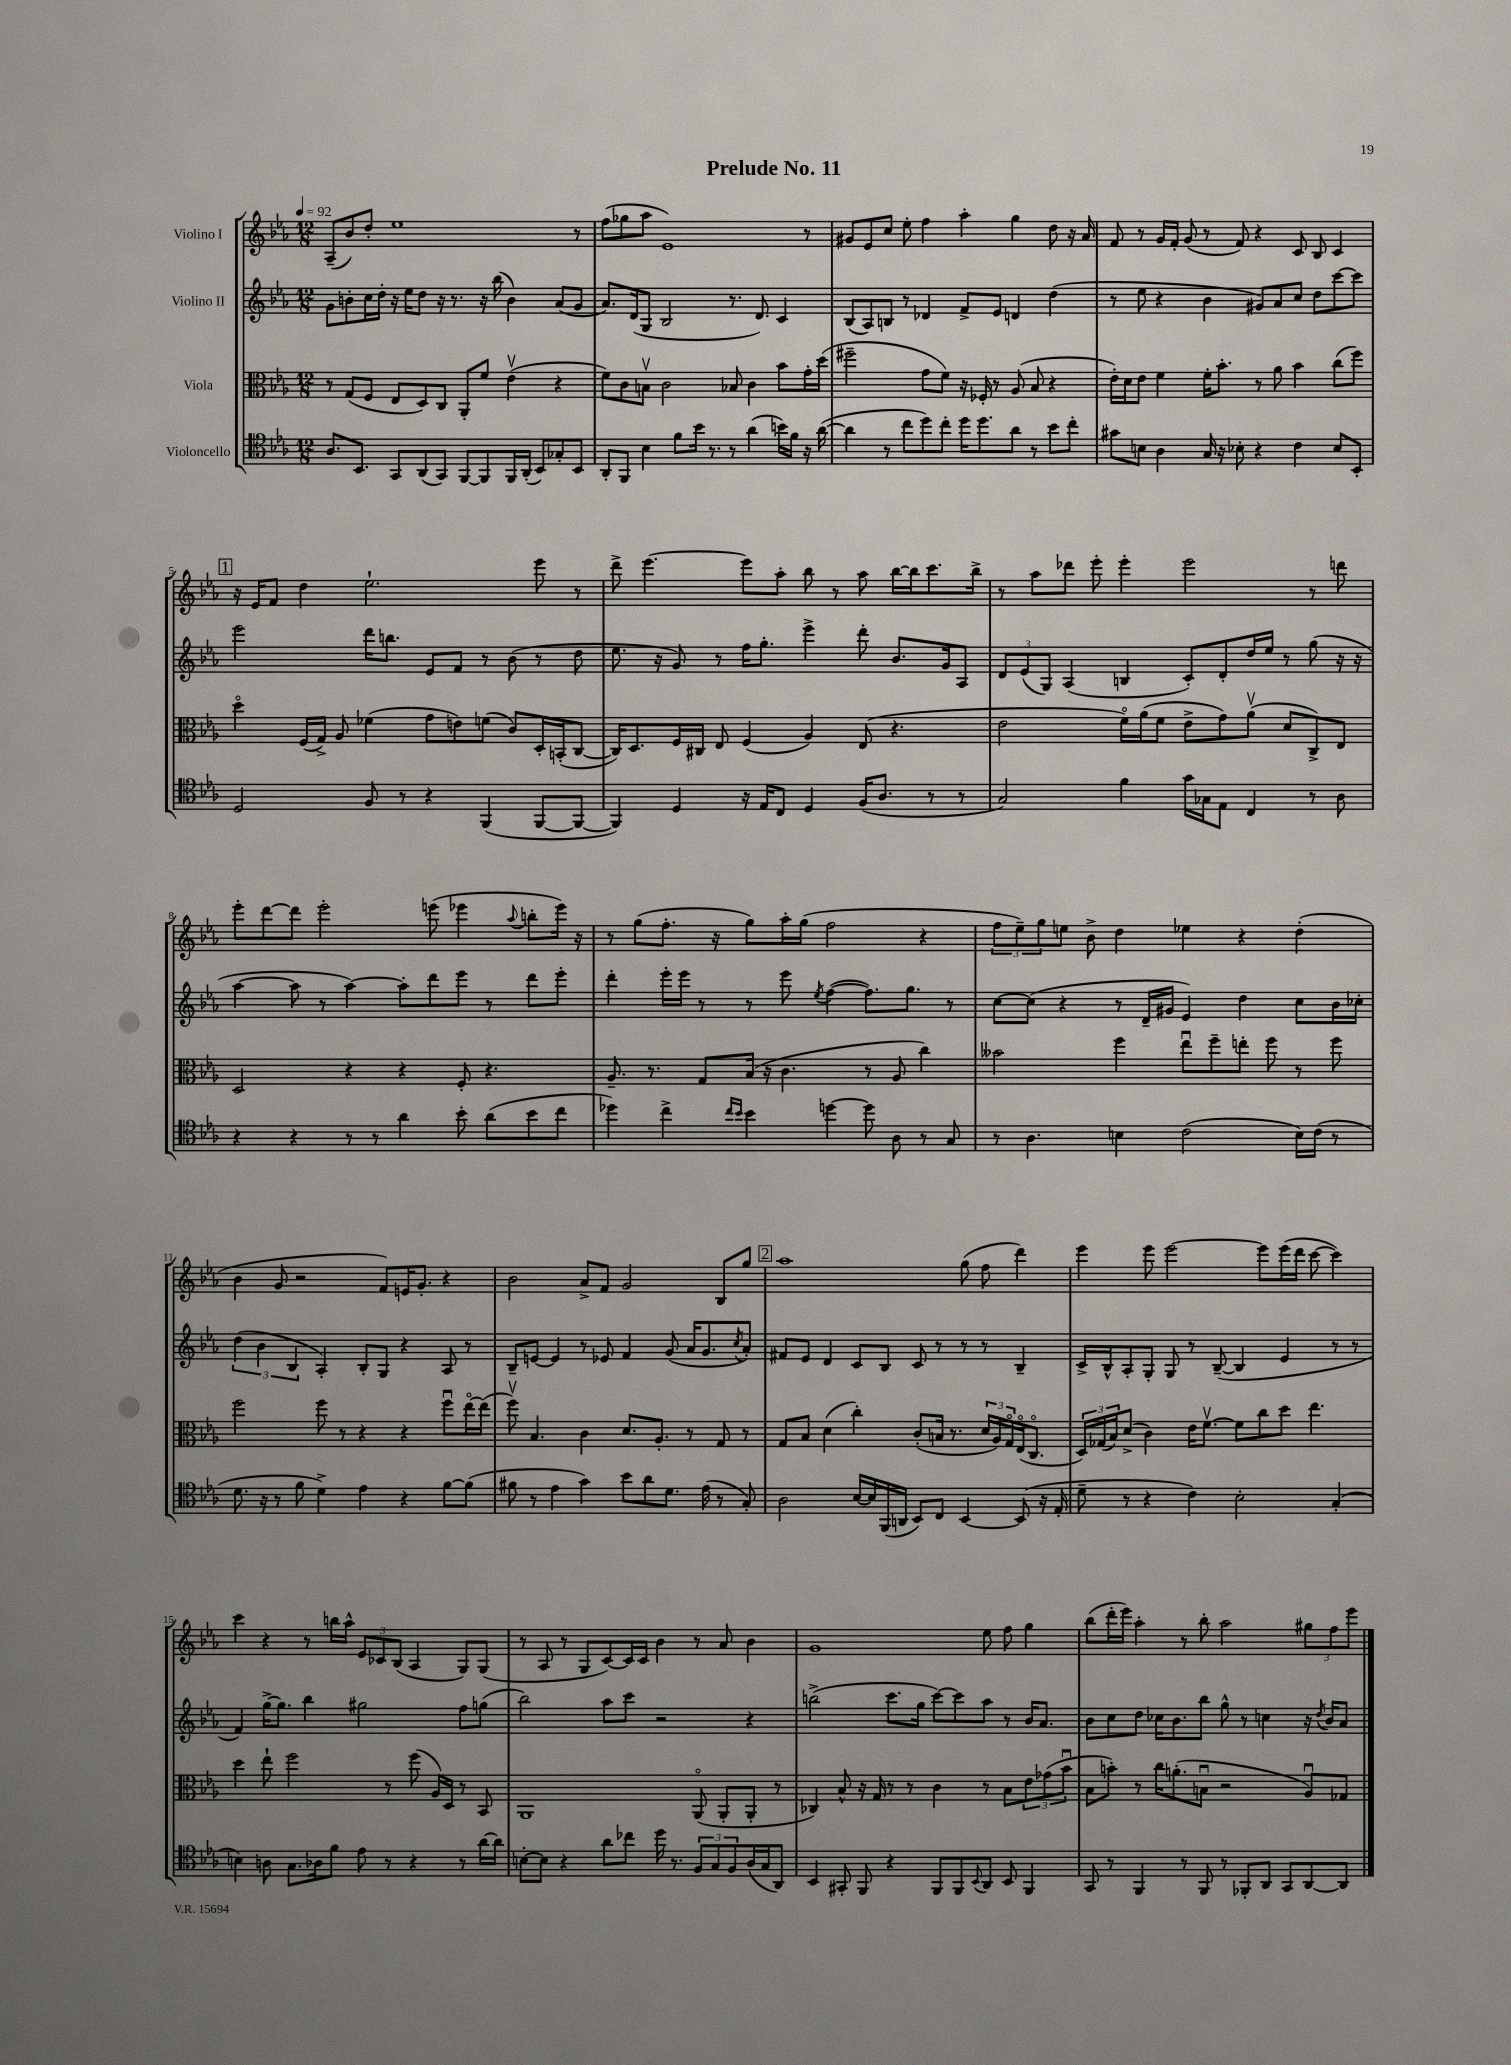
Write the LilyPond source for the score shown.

\header { title = "Prelude No. 11" }
<<
\new StaffGroup <<
\new Staff = "s0" \with { instrumentName = "Violino I" } {
    \clef treble \key ees \major \numericTimeSignature \time 12/8 \tempo 4 = 92
    aes8--( bes'8) d''8-. ees''1 r8 |
    f''8( ges''8 aes''8 ees'1) r8 |
    gis'8 ees'8 c''8 ees''8-. f''4 aes''4-. g''4 d''8 r16 aes'16 |
    f'8 r8 g'16 f'16-. g'8( r8 f'8) r4 c'8 bes8 c'4 |
    \mark \markup { \box "1" } r16 ees'16 f'8 d''4 ees''2.-! ees'''8 r8 |
    d'''8-> ees'''4.~ ees'''8 aes''8-. bes''8 r8 aes''8 bes''16~ bes''16 c'''8. bes''16-> |
    r8 aes''8 des'''8 ees'''8-. ees'''4-. ees'''2 r8 d'''8 |
    ees'''8-. d'''8~ d'''8 ees'''2-. e'''8( ees'''4 \appoggiatura { aes''8 } b''8-. ees'''16) r16 |
    r8 g''8( f''8.-. r16 g''8) aes''16-. g''16( f''2 r4 |
    \tuplet 3/2 { f''8 ees''8--) g''8 } e''8 bes'8-> d''4 ees''4 r4 d''4-.( |
    bes'4 g'8 r2 f'8) e'16 g'8.-. r4 |
    bes'2 aes'8-> f'8 g'2 bes8 g''8 |
    \mark \markup { \box "2" } aes''1 g''8( f''8 d'''4) |
    ees'''4 ees'''8 ees'''2~ ees'''8 ees'''16( d'''16 c'''8~ c'''4) |
    c'''4 r4 r8 b''16 aes''16-^ \tuplet 3/2 { ees'8 ces'8 bes8( } aes4 g8) g8( |
    r8 aes8 r8 g8 c'8~) c'16 c'16 bes'4 r8 aes'8 bes'4 |
    g'1 ees''8 f''8 g''4 |
    bes''8( d'''16-. ees'''16) aes''4-. r8 bes''8-. aes''2 \tuplet 3/2 { gis''8 f''8 ees'''8 } \bar "|." |
}
\new Staff = "s1" \with { instrumentName = "Violino II" } {
    \clef treble \key ees \major \numericTimeSignature \time 12/8
    g'8 b'8-. c''16 d''16-. r16 ees''16 d''8 r16 r8. r16 bes''16( b'4) aes'8( g'8 |
    aes'8.) d'16( g8 bes2 r8. d'8.) c'4 |
    bes8( aes8) b8 r8 des'4 f'8-> ees'8 d'4 d''4( |
    r8 ees''8 r4 bes'4 gis'8) aes'8 c''8 d''8 c'''8~ c'''8 |
    \mark \markup { \box "1" } ees'''2 d'''16 b''8. ees'8 f'8 r8 bes'8( r8 d''8 |
    ees''8. r16 g'8) r8 f''16 g''8.-. ees'''4-> d'''8-. bes'8. g'16 aes8 |
    \tuplet 3/2 { d'8 ees'8( g8) } aes4( b4 c'8-.) d'8-. d''16 ees''16 r8 g''8( r16 r16 |
    aes''4~ aes''8 r8 aes''4~) aes''8-. d'''8 ees'''8 r8 d'''8 ees'''8-. |
    d'''4-. ees'''16-. ees'''16 r8 r8 ees'''8 \acciaccatura { ees''8 } f''4~( f''8.) g''8. r8 |
    c''8~ c''8( r4 r8 d'16-- gis'16 ees'4) d''4 c''8 bes'16 ces''16-. |
    \tuplet 3/2 { d''4( bes'4 bes4 } aes4-.) bes8-. g8 r4 aes8 r8 |
    bes8-- e'8~ e'4 r8 ees'8 f'4 g'8( aes'16 g'8. \acciaccatura { c''8 } aes'8-.) |
    \mark \markup { \box "2" } fis'8 ees'8 d'4 c'8 bes8 c'8 r8 r8 r8 bes4-- |
    c'16-> bes16-^ aes8-. g8-. g8 r8 bes8~--( bes4 ees'4 r8 r8 |
    f'4) g''16~-> g''8. bes''4 gis''2 f''8 g''8( |
    bes''2) aes''8 c'''8 r2 r4 |
    b''2->( c'''8. g''16 c'''8~) c'''8 aes''8 r8 bes'16 aes'8. |
    bes'8 c''8 d''8 ces''16 bes'8. bes''8 g''8-^ r8 c''4 r16 \acciaccatura { d''8 } bes'16 aes'8 \bar "|." |
}
\new Staff = "s2" \with { instrumentName = "Viola" } {
    \clef alto \key ees \major \numericTimeSignature \time 12/8
    r8 g8( f8 ees8 d8) c8 aes,8-. f'8 ees'4\upbow( r4 |
    f'8) c'8 b8\upbow c'2 bes8 c'4 bes'8 g'16-. d''16( |
    fis''2-- g'8 f'8) r16 fes16-. r8 aes8( bes8 r4 |
    ees'16-.) d'16 ees'8 f'4 f'16-. bes'8.-. r8 aes'8 bes'4 c''8( f''8) |
    \mark \markup { \box "1" } d''4\flageolet f16( g16->) aes8 fes'4( g'8 e'8) f'8( c'8) d16-. b,16-.( c8~ |
    c16) d8. f16 cis16 ees8 f4( aes4) ees8( r4. |
    ees'2 f'16\flageolet) aes'16( f'8 ees'8-> g'8) aes'8\upbow( d'8 c8->) ees8 |
    d2 r4 r4 f8-. r4. |
    aes8.-- r8. g8 bes16( r16 c'4. r8 aes8 c''4) |
    beses'2 f''4 ees''8\downbow f''8-- e''8-. f''8 r8 f''8 |
    f''2 f''8 r8 r4 r4 f''8\downbow ees''16~\flageolet ees''16( |
    f''8\upbow) bes4. c'4 d'8. aes8.-. r8 g8 r8 |
    \mark \markup { \box "2" } g8 bes8 d'4( c''4-.) c'8-.( b16 r8. \tuplet 3/2 { d'16 aes16) g16\flageolet } ees16\flageolet( c8.\flageolet |
    \tuplet 3/2 { d16) ges16( bes16) } d'8->( c'4) ees'16 f'8.~\upbow f'8 c''8 d''8 ees''4. |
    d''4 ees''8-! f''2 r8 f''8( aes16) d16 r8 bes,8 |
    aes,1 aes,8\flageolet( aes,8-. aes,8-. r8 |
    ces4) bes8-^ r16 g16 r8 r8 c'4 r8 bes8 \tuplet 3/2 { ees'8 ges'8( bes'8\downbow } |
    bes8 b'8-.) r8 c''16 a'8.-.( b8\downbow r2 aes8\downbow) ges8 \bar "|." |
}
\new Staff = "s3" \with { instrumentName = "Violoncello" } {
    \clef tenor \key ees \major \numericTimeSignature \time 12/8
    aes8. bes,8. g,8 aes,8( g,8) f,8~ f,8 f,16 aes,16-.( bes,8) ges8-. bes,8 |
    aes,8-. f,8 bes4 f'8 bes'16 r8. r8 aes'4( b'16) f'16 r16 aes'16~( |
    aes'4 r8 c''8 d''8) c''8-. d''16 d''8. aes'8 r8 bes'8 c''8-. |
    gis'8 b8 aes4 g16 r16 bes8-. r4 c'4 bes8 bes,8-. |
    \mark \markup { \box "1" } d2 f8 r8 r4 f,4( f,8~ f,8~ |
    f,4) d4 r16 ees16 c8 d4 f16( aes8. r8 r8 |
    g2) f'4 g'16 ges16 ees8 c4 r8 aes8 |
    r4 r4 r8 r8 aes'4 bes'8-. aes'8( bes'8 c''8 |
    des''4) c''4-> \grace { c''16 bes'16 } bes'4 d''4~ d''8 aes8 r8 g8 |
    r8 aes4. b4 c'2( b16) c'16( r8 |
    d'8. r16 r8 f'8 d'4->) ees'4 r4 f'8~ f'8( |
    fis'8 r8 ees'4 g'4) bes'8 aes'8 d'8. ees'16( r8 g8-.) |
    \mark \markup { \box "2" } aes2 bes16~ bes16 f,16( a,16 bes,8) c8 bes,4~ bes,8( r16 ees16-. |
    d'8-- r8 r4 c'4) bes2-. g4-.( |
    b4) a8 g8. aes16 f'8 ees'8 r8 r4 r8 aes'16~ aes'16 |
    b8~-. b8 r4 aes'8 ces''8 d''16 r8. \tuplet 3/2 { f8 g8 f8 } aes16( g16 aes,8) |
    bes,4 gis,8-. f,8 r4 f,8 f,8 \appoggiatura { bes,8 } aes,8 bes,8 f,4 |
    g,8 r8 f,4 r8 f,8 r8 fes,8-. aes,8 g,8 aes,8~ aes,8 \bar "|." |
}
>>
>>
